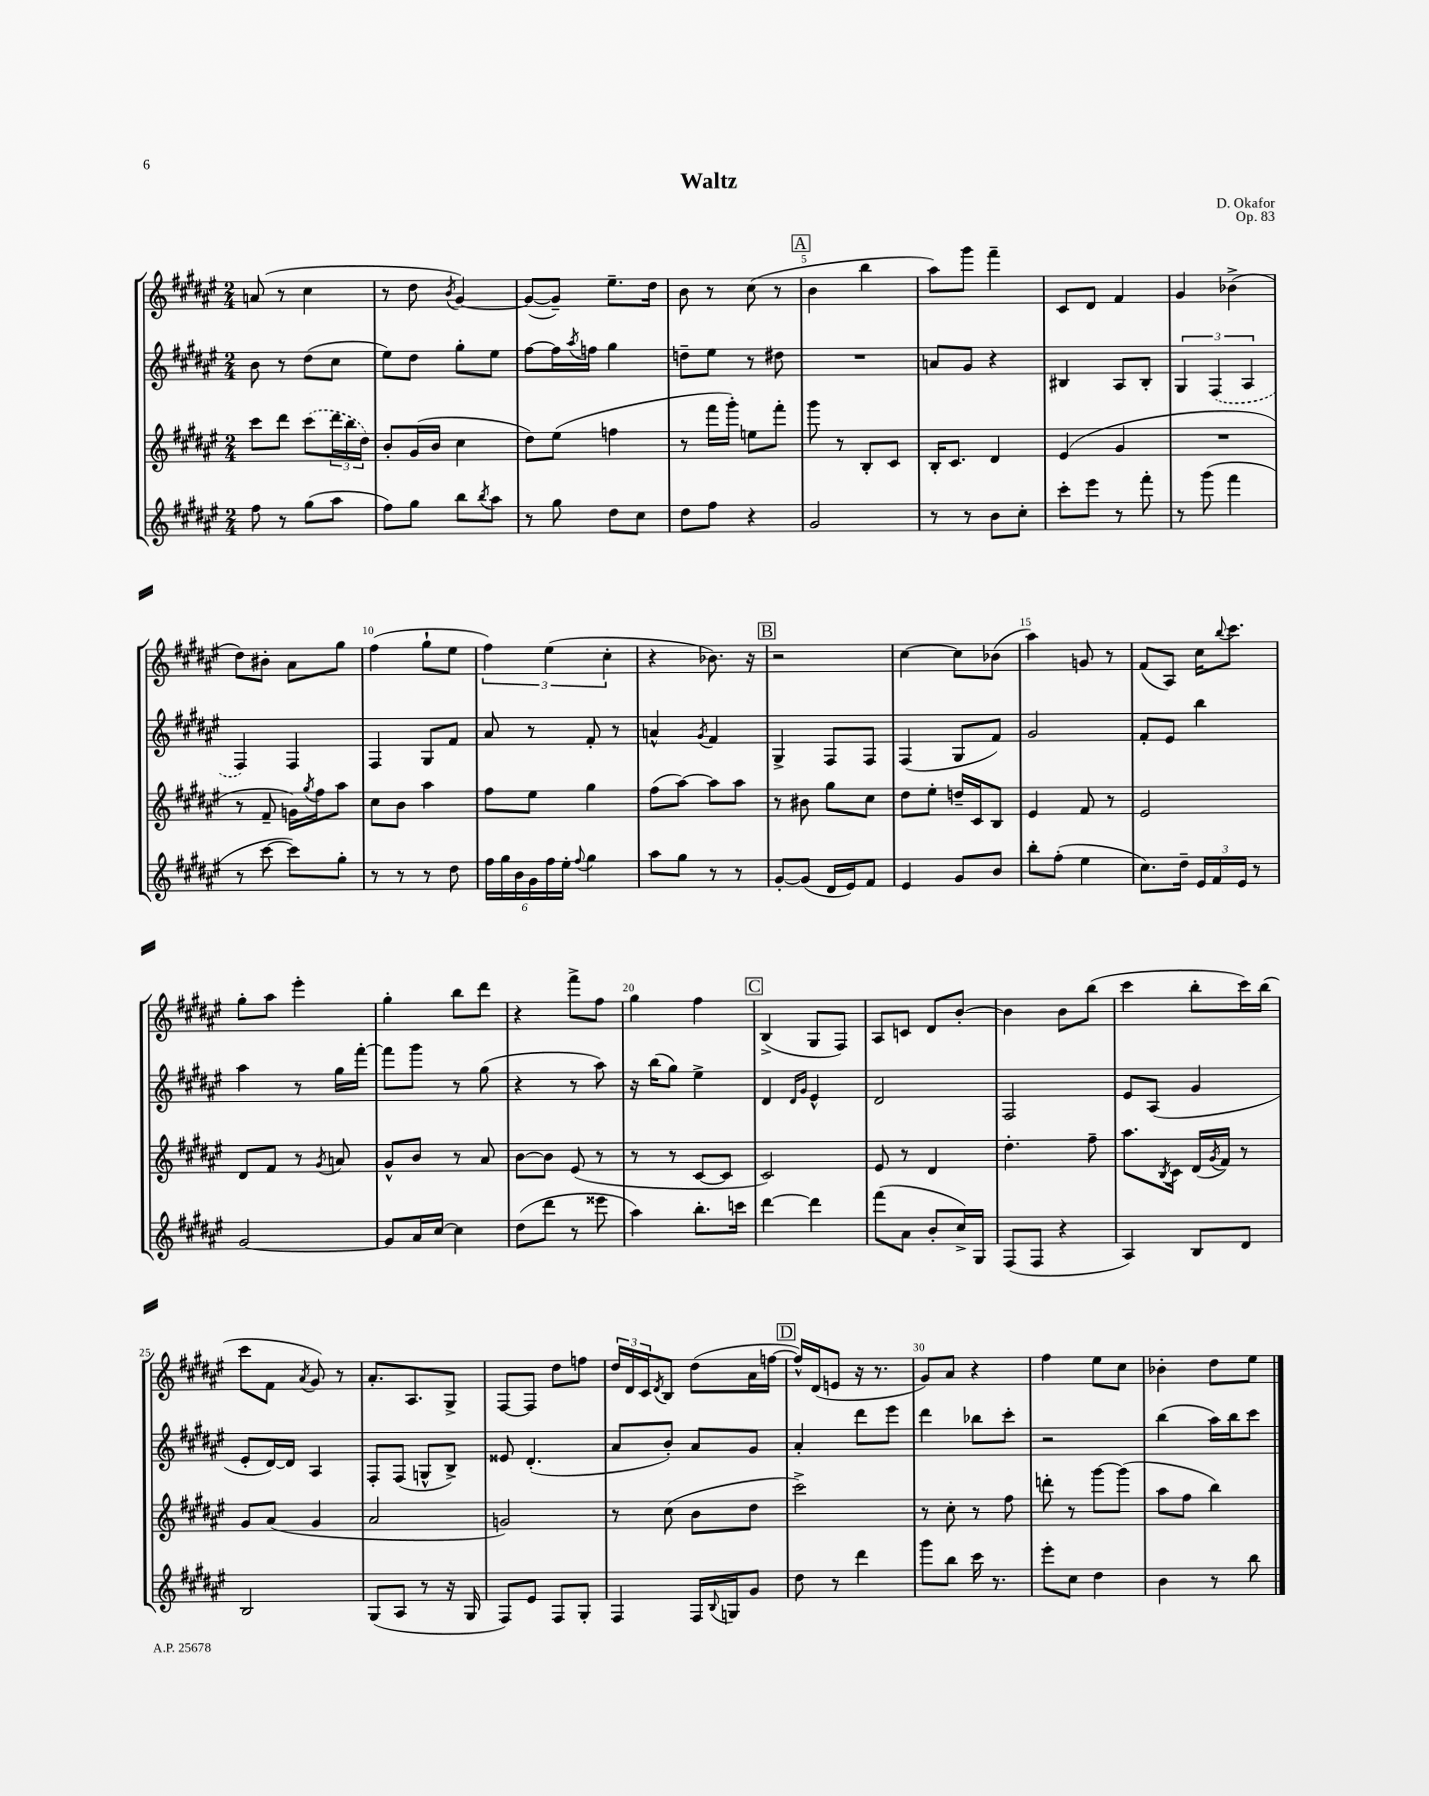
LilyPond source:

\header { title = "Waltz" composer = "D. Okafor" opus = "Op. 83" }
<<
\new StaffGroup <<
\new Staff = "s0" {
    \clef treble \key fis \major \numericTimeSignature \time 2/4
    a'8( r8 cis''4 |
    r8 dis''8 \acciaccatura { b'8 } gis'4~) |
    gis'8~( gis'8--) eis''8.-- dis''16 |
    b'8 r8 cis''8( r8 |
    \mark \markup { \box "A" } b'4 b''4 |
    ais''8) gis'''8 fis'''4-- |
    cis'8 dis'8 fis'4 |
    gis'4 bes'4->( |
    dis''8) bis'8-. ais'8 gis''8 |
    fis''4( gis''8-! eis''8 |
    \tuplet 3/2 { fis''4) eis''4( cis''4-. } |
    r4 bes'8.) r16 |
    \mark \markup { \box "B" } r2 |
    cis''4~ cis''8 bes'8( |
    ais''4) g'8 r8 |
    fis'8( ais8) cis''16 \appoggiatura { b''8 } cis'''8. |
    gis''8-. ais''8 eis'''4-. |
    gis''4-. b''8 dis'''8 |
    r4 fis'''8-> fis''8 |
    gis''4 fis''4 |
    \mark \markup { \box "C" } b4->( gis8 fis8) |
    ais8 c'8 dis'8 b'8~-. |
    b'4 b'8 b''8( |
    cis'''4 b''8-. cis'''16) b''16( |
    cis'''8 fis'8 \acciaccatura { ais'8 } gis'8) r8 |
    ais'8.-. ais8. gis8-> |
    fis8~ fis8 dis''8 f''8 |
    \tuplet 3/2 { dis''16 dis'16 cis'16 } \acciaccatura { dis'8 } b8 dis''8( ais'16 f''16~ |
    \mark \markup { \box "D" } f''16-^) dis'16( e'8 r16 r8. |
    gis'8) ais'8 r4 |
    fis''4 eis''8 cis''8 |
    bes'4-. dis''8 eis''8 \bar "|." |
}
\new Staff = "s1" {
    \clef treble \key fis \major \numericTimeSignature \time 2/4
    b'8 r8 dis''8( cis''8 |
    eis''8) dis''8 gis''8-. eis''8 |
    fis''8~ fis''16 \acciaccatura { ais''8 } f''16 gis''4 |
    d''8-- eis''8 r8 dis''8 |
    \mark \markup { \box "A" } R2 |
    a'8 gis'8 r4 |
    bis4 ais8 bis8-. |
    \tuplet 3/2 { gis4 \once \slurDashed fis4( ais4 } |
    fis4) fis4 |
    fis4 gis8 fis'8 |
    ais'8 r8 fis'8-. r8 |
    a'4-^ \acciaccatura { gis'8 } fis'4 |
    \mark \markup { \box "B" } gis4-> fis8 fis8 |
    fis4( gis8 fis'8) |
    gis'2 |
    fis'8-. eis'8 b''4 |
    ais''4 r8 gis''16 fis'''16~-. |
    fis'''8 gis'''8 r8 gis''8( |
    r4 r8 ais''8) |
    r16 b''16( gis''8) eis''4-> |
    \mark \markup { \box "C" } dis'4 \grace { dis'16 gis'16 } eis'4-^ |
    dis'2 |
    fis2 |
    eis'8 ais8( gis'4 |
    eis'8-. dis'16~) dis'16 ais4 |
    fis8-. fis8( g8-^ b8->) |
    eisis'8 dis'4.-.( |
    ais'8 b'8-.) ais'8 gis'8 |
    \mark \markup { \box "D" } ais'4-. dis'''8 eis'''8 |
    dis'''4 bes''8 cis'''8-. |
    r2 |
    b''4( ais''16) b''16 cis'''8 \bar "|." |
}
\new Staff = "s2" {
    \clef treble \key fis \major \numericTimeSignature \time 2/4
    cis'''8 dis'''8 \once \slurDashed cis'''8( \tuplet 3/2 { dis'''16 b''16 dis''16) } |
    b'8-. gis'16( b'16 cis''4 |
    dis''8) eis''8( f''4 |
    r8 fis'''16 gis'''16-.) e''8 fis'''8-. |
    \mark \markup { \box "A" } gis'''8 r8 b8-. cis'8 |
    b16-. cis'8. dis'4 |
    eis'4( gis'4 |
    R2 |
    r8 fis'8-- g'16) \acciaccatura { gis''8 } fis''16 ais''8 |
    cis''8 b'8 ais''4 |
    fis''8 eis''8 gis''4 |
    fis''8( ais''8~) ais''8 ais''8 |
    \mark \markup { \box "B" } r8 bis'8 gis''8 cis''8 |
    dis''8 eis''8-. d''16-- cis'16 b8 |
    eis'4 fis'8 r8 |
    eis'2 |
    dis'8 fis'8 r8 \acciaccatura { gis'8 } a'8 |
    gis'8-^ b'8 r8 ais'8 |
    b'8~ b'8 eis'8( r8 |
    r8 r8 cis'8~ cis'8 |
    \mark \markup { \box "C" } cis'2) |
    eis'8 r8 dis'4 |
    dis''4.-. fis''8-- |
    ais''8. \acciaccatura { b8 } cis'16 dis'16( \acciaccatura { gis'8 } fis'16) r8 |
    gis'8 ais'8( gis'4 |
    ais'2 |
    g'2) |
    r8 cis''8( b'8 dis''8 |
    \mark \markup { \box "D" } cis'''2->) |
    r8 cis''8-. r8 fis''8 |
    d'''8-. r8 gis'''8~ gis'''8( |
    ais''8 fis''8 b''4) \bar "|." |
}
\new Staff = "s3" {
    \clef treble \key fis \major \numericTimeSignature \time 2/4
    fis''8 r8 gis''8( ais''8 |
    fis''8) gis''8 b''8 \acciaccatura { b''8 } ais''8 |
    r8 gis''8 dis''8 cis''8 |
    dis''8 fis''8 r4 |
    \mark \markup { \box "A" } gis'2 |
    r8 r8 b'8 cis''8-. |
    cis'''8-. eis'''8 r8 fis'''8-. |
    r8 gis'''8( fis'''4 |
    r8 cis'''8~ cis'''8) gis''8-. |
    r8 r8 r8 dis''8 |
    \tuplet 6/4 { fis''16 gis''16 b'16 gis'16 fis''16 eis''16-. } \appoggiatura { fis''8 } gis''4 |
    ais''8 gis''8 r8 r8 |
    \mark \markup { \box "B" } gis'8~-. gis'8( dis'16 eis'16) fis'8 |
    eis'4 gis'8 b'8 |
    b''8-. fis''8-.( eis''4 |
    cis''8.) dis''16-- \tuplet 3/2 { eis'16 fis'16 eis'16 } r8 |
    gis'2~ |
    gis'8 ais'16 cis''16~ cis''4 |
    dis''8( dis'''8 r8 eisis'''8 |
    ais''4) b''8.-. c'''16 |
    \mark \markup { \box "C" } dis'''4~ dis'''4 |
    fis'''8( ais'8 b'8-. cis''16->) gis16 |
    fis8( fis8 r4 |
    ais4) b8 dis'8 |
    b2 |
    gis8( ais8 r8 r16 gis16 |
    fis8) eis'8 fis8 gis8-. |
    fis4 fis16 \appoggiatura { b8 } g16 gis'8 |
    \mark \markup { \box "D" } dis''8 r8 dis'''4 |
    gis'''8 b''8 cis'''16 r8. |
    eis'''8-. cis''8 dis''4 |
    b'4 r8 b''8 \bar "|." |
}
>>
>>
\layout { \context { \Score \override BarNumber.break-visibility = ##(#f #t #t) barNumberVisibility = #(every-nth-bar-number-visible 5) } }
